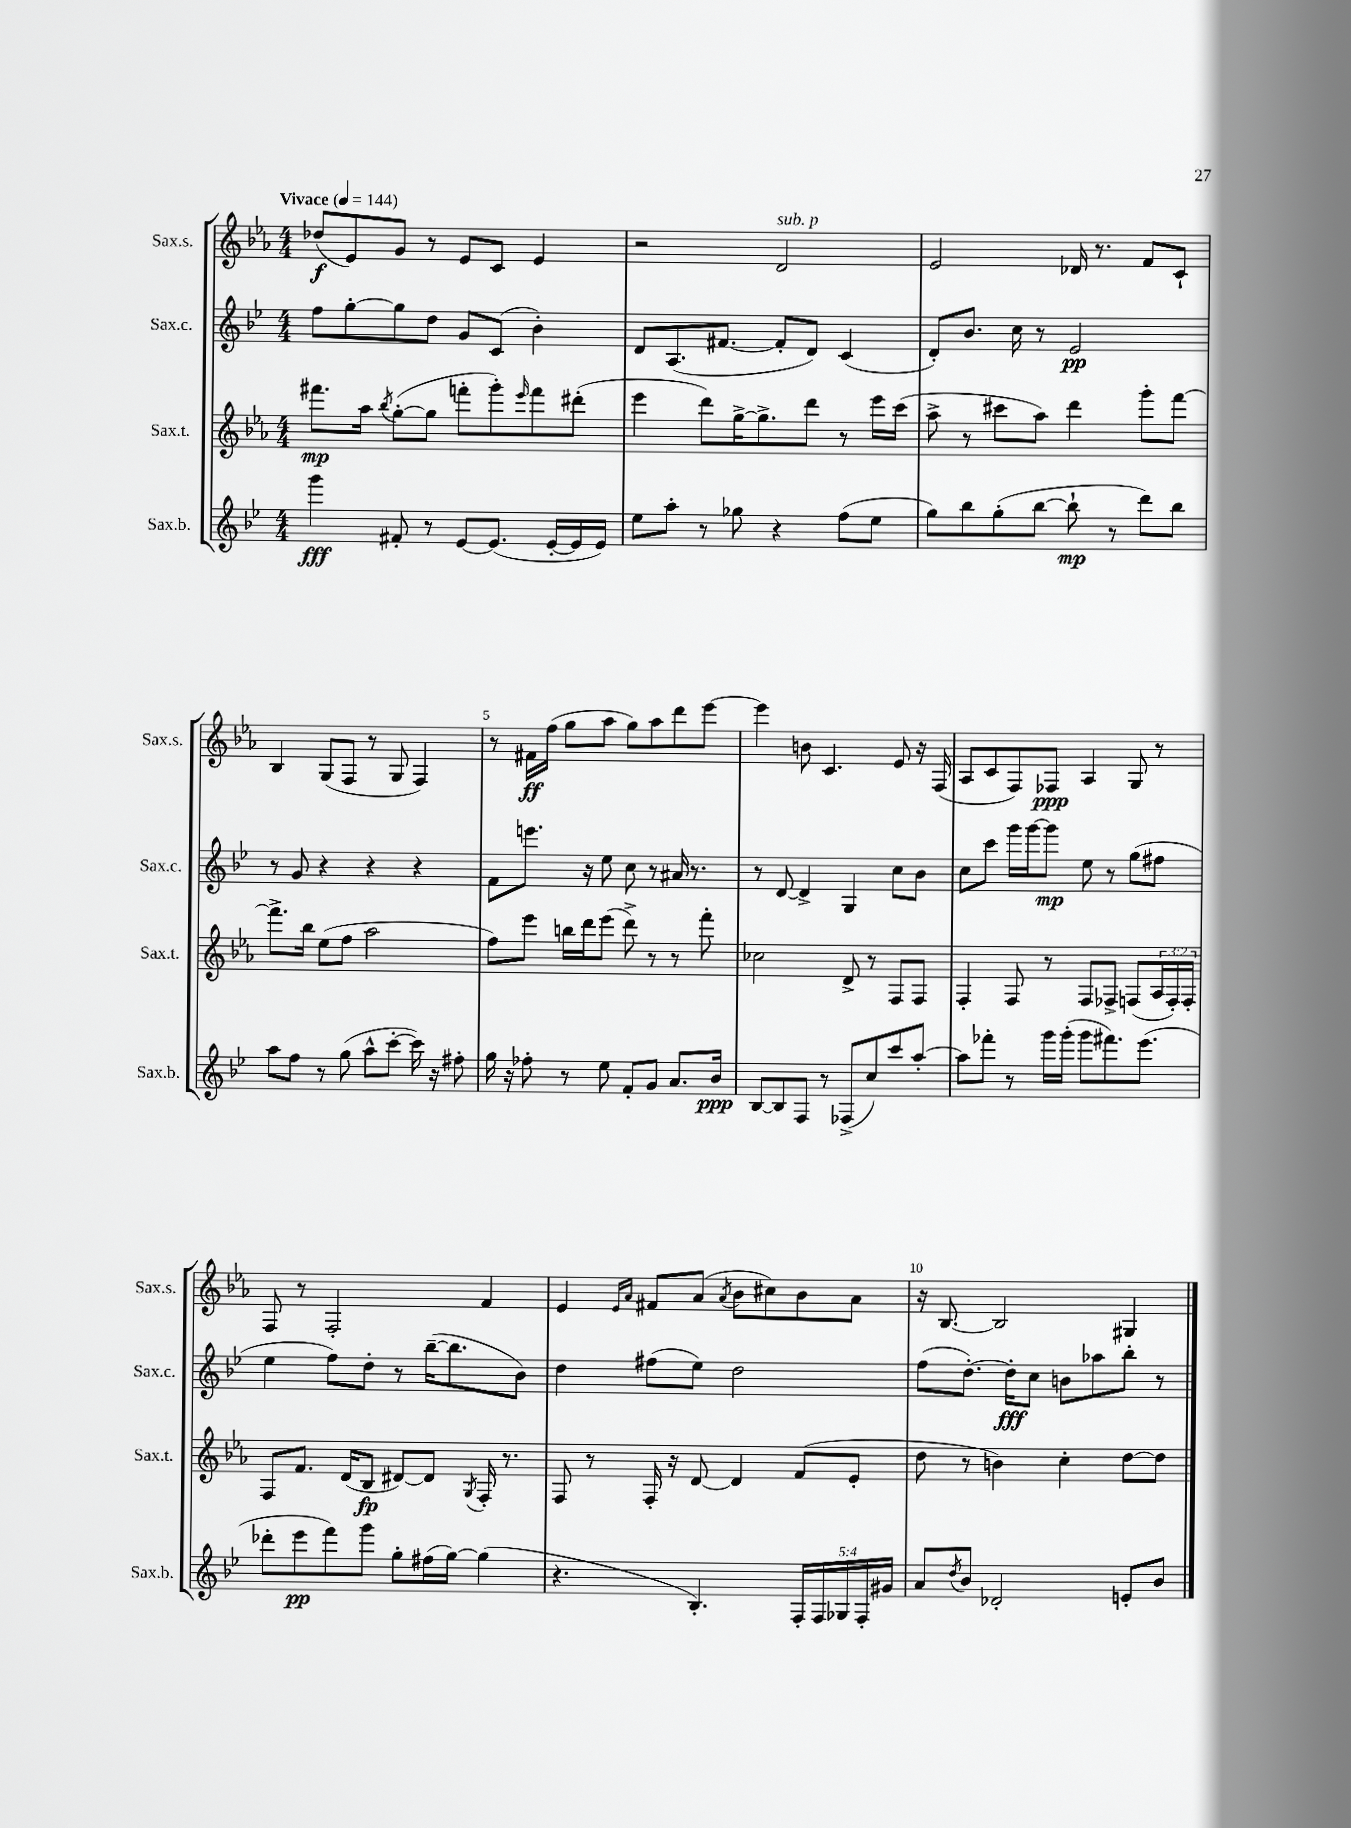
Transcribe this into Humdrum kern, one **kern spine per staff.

**kern	**kern	**kern	**kern
*staff4	*staff3	*staff2	*staff1
*clefG2	*clefG2	*clefG2	*clefG2
*k[b-e-]	*k[b-e-a-]	*k[b-e-]	*k[b-e-a-]
*M4/4	*M4/4	*M4/4	*M4/4
*MM144	*MM144	*MM144	*MM144
4ggg\	8.fff#\L	8ff\L	(8dd-/L
.	.	[8gg'\	8e-/)
.	16aa-\Jk	.	.
.	8qbb-/	.	.
8f#'/	([8gg'\L	8gg\]	8g/J
8r	8gg\]J	8dd\J	8r
[8e-/L	8fff'\L	8g/L	8e-/L
(8.e-/]J	8ggg'\)	(8c/J	8c/J
.	16qqeee-/	.	.
.	8fff\	4b-'\)	4e-/
[16e-'/LL	.	.	.
16e-/]	(8ddd#'\J	.	.
16e-/JJ)	.	.	.
=	=	=	=
8ee-\L	4eee-\	8d/L	2r
8aa'\J	.	(8.A/	.
8r	8ddd\L)	.	.
.	.	[8.f#/J	.
8gg-\	[16gg^\K	.	.
.	8.gg^\]	.	.
4r	.	8f#'/]L	2d/
.	8ddd\J	8d/J)	.
(8ff\L	8r	(4c/	.
8ee-\J	16eee-\LL	.	.
.	(16ccc\JJ	.	.
=	=	=	=
8gg\L)	8aa-^\	8d'/L)	2e-/
8bb-\	8r	8.b-/J	.
(8gg'\	8ccc#\L	.	.
.	.	16cc\	.
[8bb-\J	8aa-\J)	8r	.
8bb-`\]	4ddd\	2e-/	16d-/
.	.	.	8.r
8r	.	.	.
8ddd\L)	8ggg'\L	.	8f/L
8bb-\J	[8fff\J	.	8c`/J
=	=	=	=
8aa\L	8.fff^\]L	8r	4B-/
8ff\J	.	8g/	.
.	16bb-\Jk	.	.
8r	(8ee-\L	4r	(8G/L
(8gg\	8ff\J	.	8F/J
8aa^^\L	2aa-\	4r	8r
[8ccc'\J	.	.	8G/
16ccc\])	.	4r	4F/)
16r	.	.	.
8ff#'\	.	.	.
=	=	=	=
16gg\	8ff\L)	8f\L	8r
16r	.	.	.
8ff-'\	8eee-\J	8.eee\J	16f#\LL
.	.	.	(16ff\JJ
8r	16bb\LL	.	8gg\L
.	16ddd\J	16r	.
8ee-\	(8eee-\J	8ee-\	8aa-\J
8f'/L	8ddd^\)	8cc\	8gg\L)
8g/J	8r	8r	8aa-\
8.a/L	8r	16a#/	8ddd\
.	.	8.r	.
.	8fff'\	.	[8eee-\J
16b-/Jk	.	.	.
=	=	=	=
[8B-/L	2cc-\	8r	4eee-\]
8B-/]	.	[8d/	.
8F/J	.	4d^/]	8b\
8r	.	.	4.c/
(8F-^/L	8d^/	4G/	.
8cc/)	8r	.	.
8ccc/	8F/L	8cc\L	8e-/
[8aa'/J	8F/J	8b-\J	16r
.	.	.	(16F/
=	=	=	=
8aa\]L	4F'/	8cc\L	8A-/L
8fff-'\J	.	8ccc\J	8c/
8r	8F/	16ggg\LL	8F/)
.	.	[16ggg\J	.
16ggg\LL	8r	8ggg\]J	8F-/J
(16ggg'\JJ	.	.	.
8ggg\L	8F/L	8ee-\	4A-/
8.fff#\)	8F-^/J	8r	.
.	(8F/L	(8gg\L	8G/
(8.eee-\J	.	.	.
.	24A-/L	8ff#\J	8r
.	24F'/)	.	.
.	24F'/JJ	.	.
=	=	=	=
8ddd-'\L	8F/L	4ee-\	8F/
8eee-\	8.f/J	.	8r
8fff\)	.	8ff\L)	2F'/
.	(16d/LK	.	.
8ggg\J	8B-/J	8dd'\J	.
8gg'\L	[8d#/L)	8r	.
(16ff#\L	8d#/]J	([16bb-~\LK	.
[16gg\JJ)	.	8.bb-\]	.
.	8qG/	.	.
(4gg\]	16F'/	.	4f/
.	8.r	.	.
.	.	8b-\J)	.
=	=	=	=
4.r	8F/	4dd\	4e-/
.	8r	.	.
.	.	.	16qqe-/LL
.	.	.	16qqa-/JJ
.	16F'/	(8ff#\L	8f#/L
.	16r	.	.
4.B-'/)	[8d/	8ee-\J)	(8a-/J
.	.	.	8qa-/
.	4d/]	2dd\	8b-\L
.	.	.	8cc#\)
20F'/LL	(8f/L	.	8b-\
20F/	.	.	.
20G-/	.	.	.
.	8e-'/J	.	8a-\J
20F'/	.	.	.
20g#/JJ	.	.	.
=	=	=	=
8a/L	8dd\	(8ff\L	16r
.	.	.	[8.B-/
8qdd/	.	.	.
8b-/J	8r	[8.dd'\J)	.
2d-'/	4b\)	.	2B-/]
.	.	16dd'\]LK	.
.	.	8cc\J	.
.	4cc'\	8b\L	.
.	.	8aa-\	.
8e'/L	[8dd\L	8bb-'\J	4G#/
8b-/J	8dd\]J	8r	.
==	==	==	==
*-	*-	*-	*-
